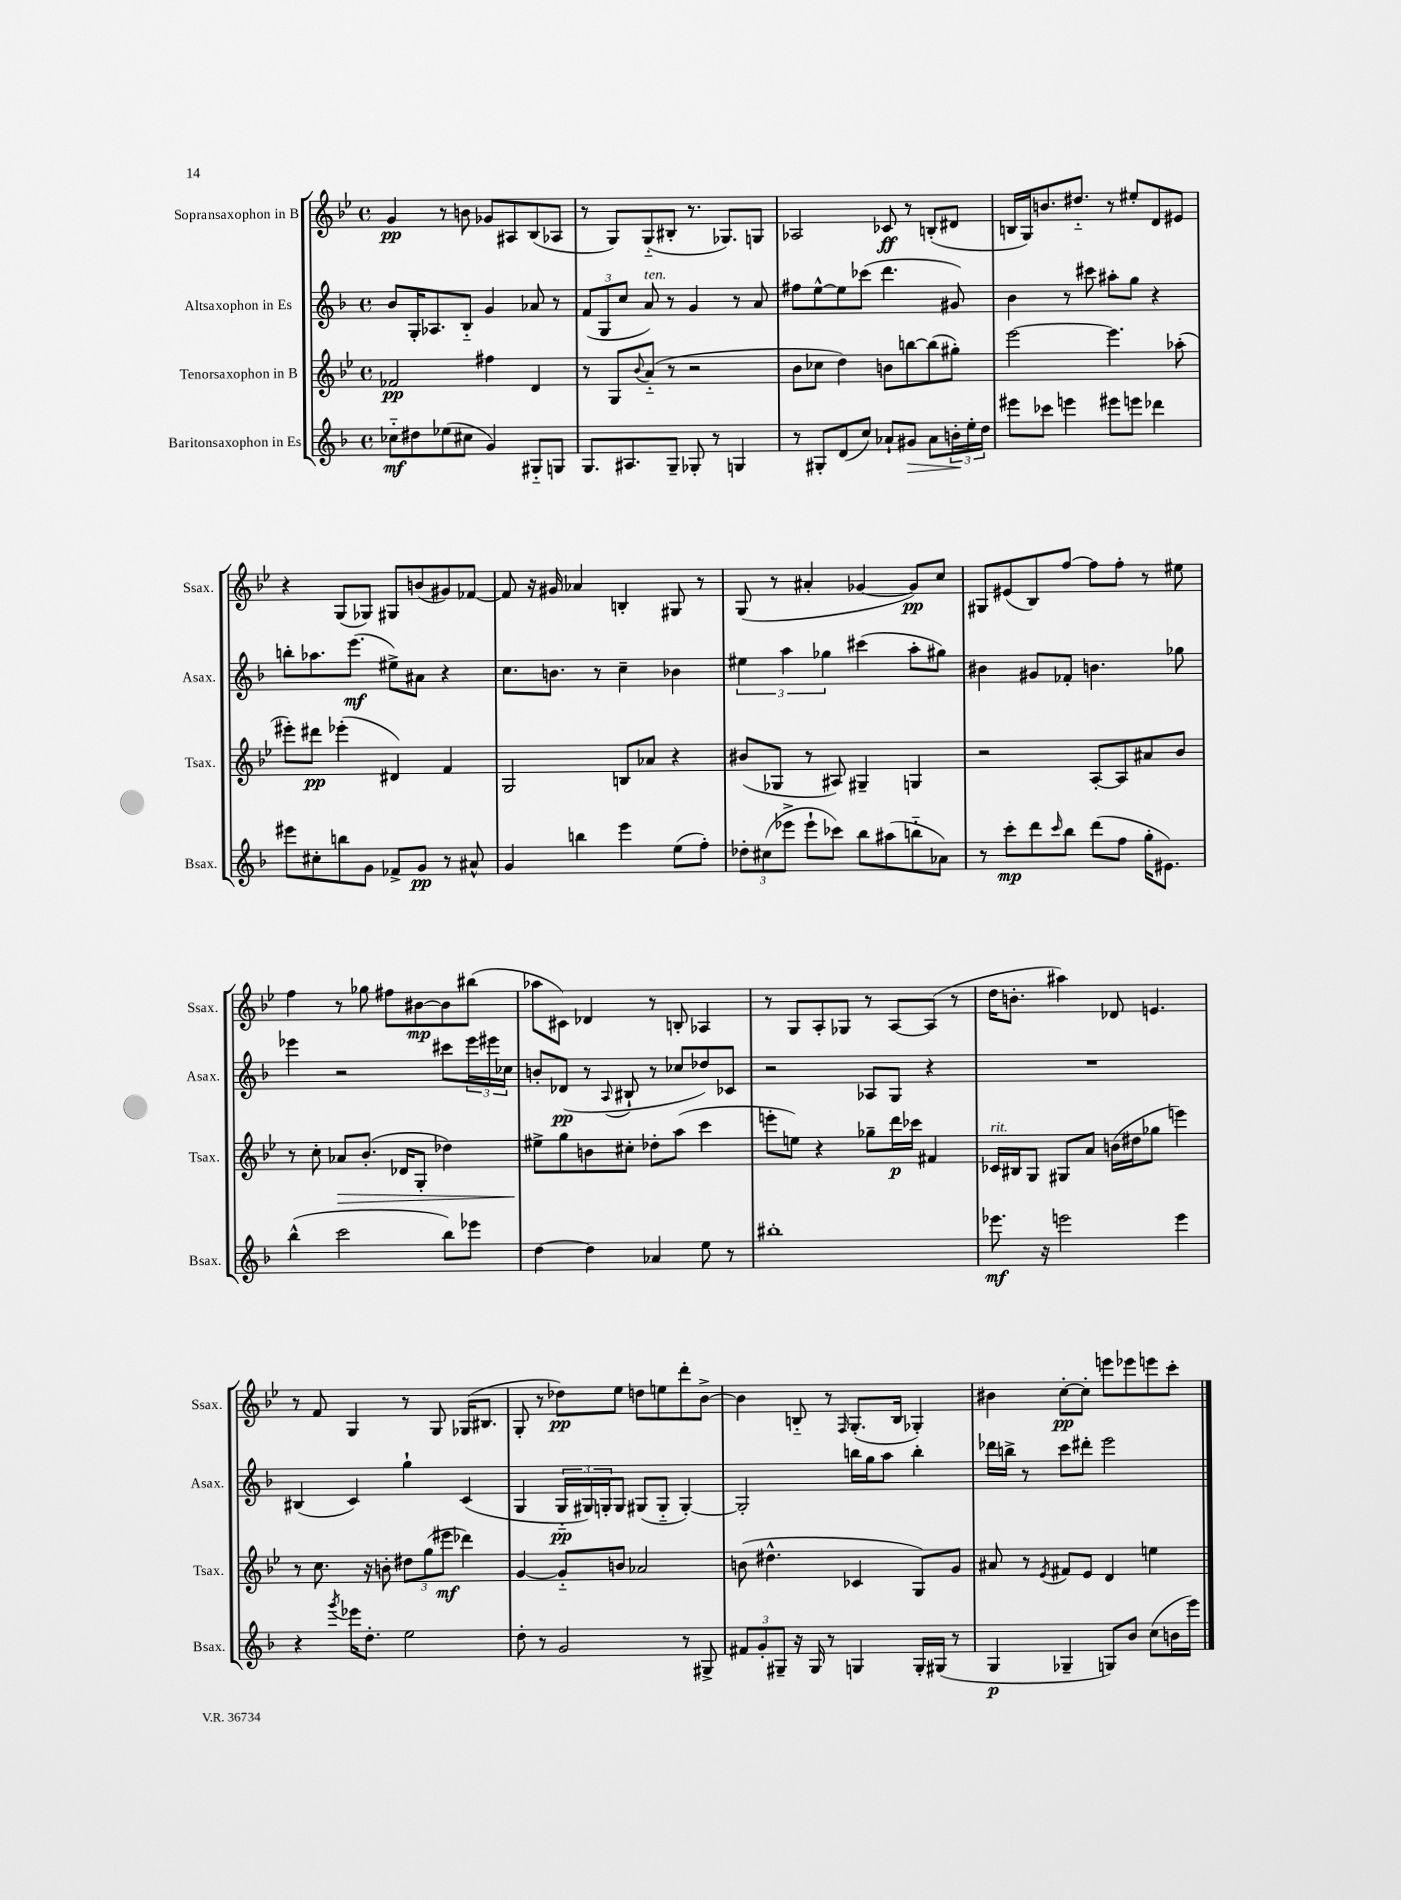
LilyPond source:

<<
\new StaffGroup <<
\new Staff = "s0" \with { instrumentName = "Sopransaxophon in B" shortInstrumentName = "Ssax." } {
    \clef treble \key bes \major \defaultTimeSignature \time 4/4
    g'4\pp r8 b'8 ges'8 ais8 bes8( aes8 |
    r8 g8) g8-_( bis8-. r8. ges8.) g8 |
    aes2 ces'8\ff r8 b8-.( dis'8 |
    b16 g16) b'8. dis''8.-_ r8 eis''8-. d'8 eis'8 |
    r4 g8( ges8) gis8 b'8( gis'8) fes'8~ |
    fes'8 r16 gis'16 aes'4 b4-. gis8 r8 |
    g8( r8 ais'4-. ges'4~ ges'8\pp) c''8 |
    gis8 eis'8( bes8) f''8~ f''8 f''8-. r8 eis''8 |
    f''4 r8 ges''8 fis''8 bis'8~\mp bis'8 bis''8( |
    aes''8 cis'8) des'4 r8 b8-. aes4 |
    r8 g8 a8-. ges8 r8 a8~ a8( r8 |
    d''16 b'8.-. ais''4) des'8 e'4. |
    r8 f'8 g4 r8 g8 ges16( bis8. |
    g8-. r8 des''8\pp) ees''8 d''8 e''8 d'''8-. bes'8~-> |
    bes'4 b8-_ r8 \grace { f16 } g8.-.( b16 ges4-.) |
    bis'4 c''8~-.\pp c''8-. e'''8 ees'''8 e'''8 c'''8-. \bar "|." |
}
\new Staff = "s1" \with { instrumentName = "Altsaxophon in Es" shortInstrumentName = "Asax." } {
    \clef treble \key f \major \defaultTimeSignature \time 4/4
    bes'8 g16-. aes8. bes8-_ g'4 aes'8 r8 |
    \tuplet 3/2 { f'8( g8 c''8 } a'8^\markup { \italic "ten." }) r8 g'4 r8 a'8 |
    fis''8 e''8~-^ e''8 ces'''8( d'''4. gis'8) |
    bes'4 r8 cis'''8 ais''8-. g''8 r4 |
    b''8-. aes''8. e'''8.\mf( eis''8->) ais'8 r4 |
    c''8. b'8. r8 c''4-- bes'4 |
    \tuplet 3/2 { eis''4 a''4 ges''4 } cis'''4( a''8-. gis''8) |
    bis'4 gis'8 fes'8-. b'4. ges''8 |
    ees'''4 r2 cis'''8 \tuplet 3/2 { ees'''16 eis'''16 ces''16 } |
    b'8-. des'8\pp( r8 \appoggiatura { a8 } bis8-! r8 ces''8 des''8) ces'8 |
    r2 aes8 g8 r4 |
    R1 |
    bis4( c'4) g''4-! c'4( |
    g4 \tuplet 3/2 { g16-_\pp gis16) g16-. } g8 gis8( gis8-_ gis4~-.) |
    gis2-. b''16 g''16 a''8 b''4-. |
    des'''16 b''16-> r8 c'''8 dis'''8-. e'''2 \bar "|." |
}
\new Staff = "s2" \with { instrumentName = "Tenorsaxophon in B" shortInstrumentName = "Tsax." } {
    \clef treble \key bes \major \defaultTimeSignature \time 4/4
    fes'2\pp fis''4 d'4 |
    r8 g8 \appoggiatura { bes'8 } a'8-_( r8 r2 |
    bes'8 ces''8 d''4) b'8 b''8~ b''8( gis''8-.) |
    ees'''2~ ees'''4. aes''8-.( |
    eis'''8-.) dis'''8\pp ees'''4-.( dis'4) f'4 |
    g2 b8 aes'8 r4 |
    bis'8( ges8 r8 ais8) gis4-- g4 |
    r2 a8~-. a8 ais'8 bes'8 |
    r8 c''8-. aes'8\> bes'8.-.( des'16 g8-. des''4) |
    eis''8->\! g''8 b'8 cis''8-. des''8-. a''8( c'''4 |
    e'''8-. e''8) r4 ges''8-- d'''16\p ces'''16 fis'4 |
    ces'16^\markup { \italic "rit." } bis16 g8 gis8 a'8 b'16( dis''16 ges''8 e'''4) |
    r8 c''8. r16 b'8-. \tuplet 3/2 { dis''8 g''8( eis'''8\mf } des'''4) |
    g'4~ g'8-_ b'8 aes'2 |
    b'8( dis''4.-^ ces'4 g8) g'8 |
    ais'8 r8 \acciaccatura { ees'8 } fis'8 ees'8 d'4 e''4 \bar "|." |
}
\new Staff = "s3" \with { instrumentName = "Baritonsaxophon in Es" shortInstrumentName = "Bsax." } {
    \clef treble \key f \major \defaultTimeSignature \time 4/4
    ces''8-_\mf dis''8 ees''8( cis''8 g'4) gis8-_ g8 |
    g8. ais8. g8-- ges8-. r8 g4 |
    r8 gis8-. d'8( c''8) aes'8-! gis'8\> aes'8 \tuplet 3/2 { b'16-.\! e''16-. d''16 } |
    eis'''8 ces'''8 e'''4 eis'''8 e'''8 des'''4 |
    eis'''8 cis''8-. b''8 g'8 fes'8-> g'8\pp r8 ais'8-^ |
    g'4 b''4 e'''4 e''8( f''8-.) |
    \tuplet 3/2 { des''8-. cis''8( ees'''8-> } ees'''8-! ces'''8) bes''8 ais''8( b''8-_ aes'8) |
    r8 c'''8-.\mp d'''8 \grace { c'''16 } bes''8 d'''8( f''8 g''16-. eis'8.) |
    bes''4-^( c'''2 bes''8) ees'''8 |
    d''4~ d''4 aes'4 e''8 r8 |
    bis''1-. |
    ees'''8.\mf r16 e'''2 e'''4 |
    r4 \acciaccatura { g'''8 } ees'''16 d''8.-. e''2 |
    d''8-. r8 g'2 r8 gis8-> |
    \tuplet 3/2 { fis'8 g'8-. gis8-- } r16 gis16 r8 g4 g16-. gis16( r8 |
    g4\p ges4-- g8) bes'8 c''8( b'16 e'''16) \bar "|." |
}
>>
>>
\layout { \context { \Score \remove "Bar_number_engraver" } }
